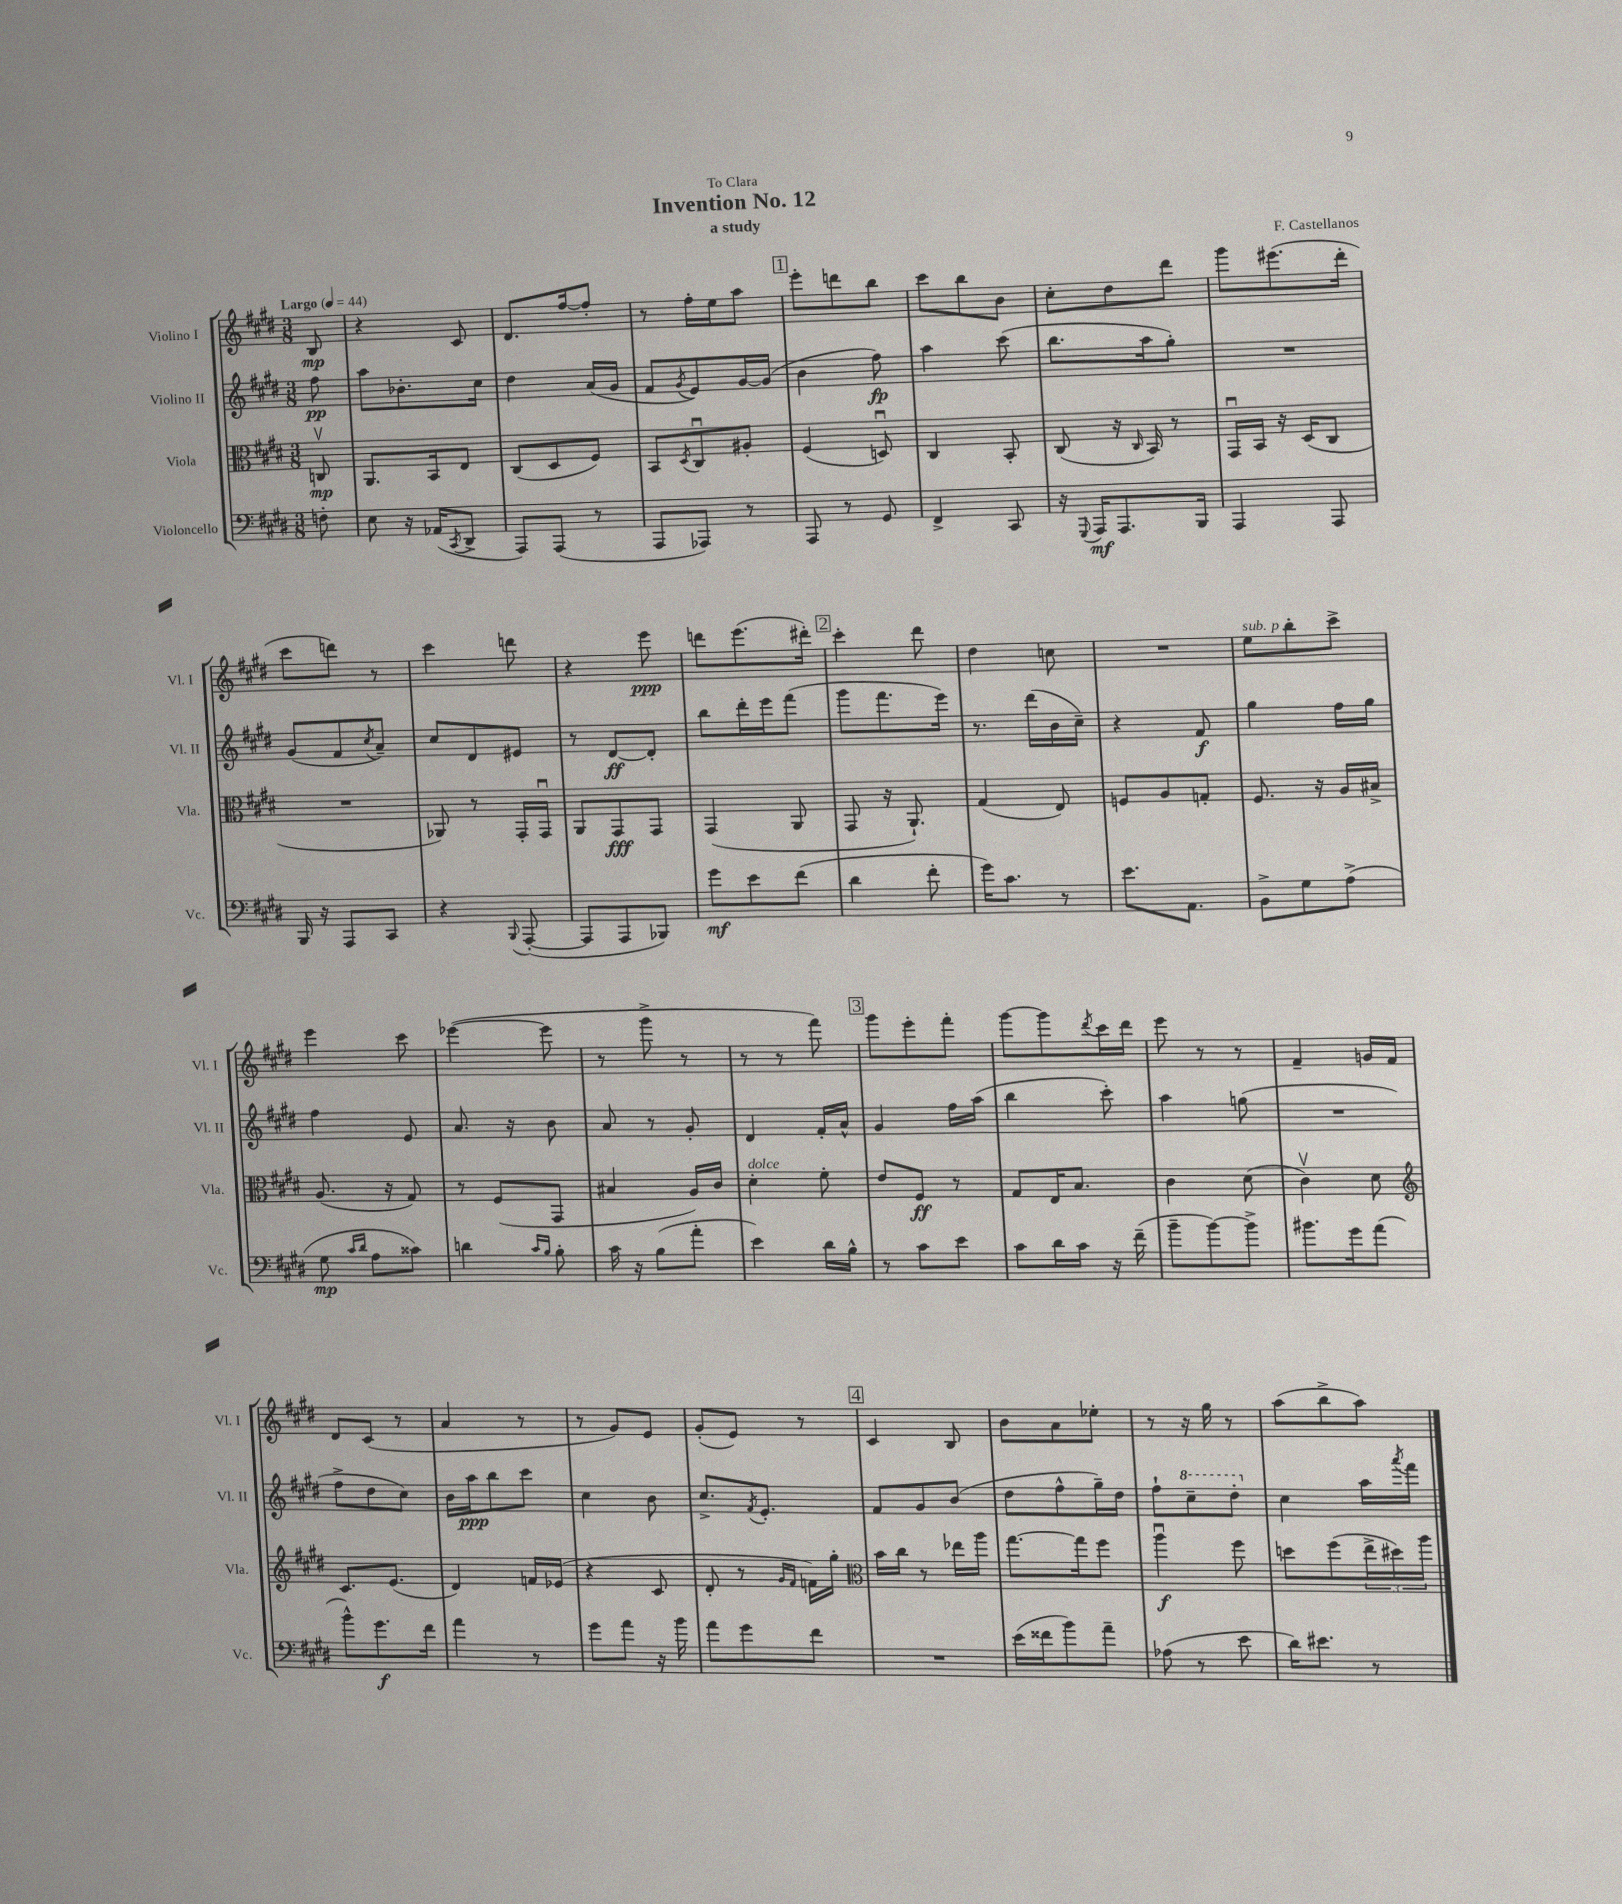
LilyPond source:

\header { title = "Invention No. 12" composer = "F. Castellanos" subtitle = "a study" dedication = "To Clara" }
<<
\new StaffGroup <<
\new Staff = "s0" \with { instrumentName = "Violino I" shortInstrumentName = "Vl. I" } {
    \clef treble \key e \major \numericTimeSignature \time 3/8 \partial 8 \tempo "Largo" 4 = 44
    b8\mp |
    r4 cis'8 |
    dis'8. fis''16~ fis''8-. |
    r8 fis''16-. e''16 a''8 |
    \mark \markup { \box "1" } e'''8-. d'''8 b''8 |
    cis'''8 b''8 b'8 |
    cis''8-. dis''8 dis'''8 |
    gis'''8 eis'''8.( dis'''16-. |
    cis'''8 d'''8) r8 |
    cis'''4 d'''8 |
    r4 e'''8\ppp |
    d'''8 e'''8.( dis'''16-.) |
    \mark \markup { \box "2" } cis'''4-. dis'''8 |
    dis''4 c''8 |
    R4. |
    e''8^\markup { \italic "sub. p" } b''8-. cis'''8-> |
    e'''4 cis'''8 |
    ees'''4~( ees'''8 |
    r8 gis'''8-> r8 |
    r8 r8 fis'''8) |
    \mark \markup { \box "3" } gis'''8 e'''8-. fis'''8-. |
    gis'''8~ gis'''8 \acciaccatura { dis'''8 } cis'''16 dis'''16 |
    e'''8 r8 r8 |
    fis'4-- g'16 fis'16 |
    dis'8 cis'8( r8 |
    a'4 r8 |
    r8 gis'8) e'8 |
    gis'8-.( e'8) r8 |
    \mark \markup { \box "4" } cis'4 b8 |
    b'8 a'8 ees''8-. |
    r8 r16 gis''16 r8 |
    a''8( b''8-> a''8) \bar "|." |
}
\new Staff = "s1" \with { instrumentName = "Violino II" shortInstrumentName = "Vl. II" } {
    \clef treble \key e \major \numericTimeSignature \time 3/8 \partial 8
    fis''8\pp |
    a''8 bes'8.-. cis''16 |
    dis''4 a'16( gis'16 |
    fis'8 \acciaccatura { gis'8 } e'8) gis'16~ gis'16( |
    \mark \markup { \box "1" } b'4 fis''8\fp) |
    a''4 cis'''8( |
    b''8. a''16 gis''8-.) |
    R4. |
    gis'8( fis'8 \acciaccatura { cis''8 } a'8--) |
    cis''8 dis'8 eis'8 |
    r8 dis'8~\ff dis'8-. |
    b''8 dis'''16-. e'''16 fis'''8( |
    \mark \markup { \box "2" } gis'''8 fis'''8. e'''16) |
    r8. dis'''16( b'16 cis''16--) |
    r4 fis'8\f |
    gis''4 fis''16 gis''16 |
    fis''4 e'8 |
    a'8. r16 b'8 |
    a'8 r8 gis'8-. |
    dis'4 fis'16-. a'16-^ |
    \mark \markup { \box "3" } gis'4 fis''16 a''16( |
    b''4 cis'''8-.) |
    a''4 g''8( |
    R4. |
    fis''8-> dis''8 cis''8) |
    b'16 a''16\ppp b''8 cis'''8 |
    cis''4 b'8 |
    cis''8.-> \acciaccatura { fis'8 } e'8.-. |
    \mark \markup { \box "4" } fis'8 gis'8 b'8( |
    dis''8 fis''8-^ gis''16--) dis''16 |
    fis''8-! \ottava #1 cis'''8-- dis'''8-. \ottava #0 |
    cis''4 a''16 \acciaccatura { a'''8 } fis'''16 \bar "|." |
}
\new Staff = "s2" \with { instrumentName = "Viola" shortInstrumentName = "Vla." } {
    \clef alto \key e \major \numericTimeSignature \time 3/8 \partial 8
    c8\upbow\mp |
    a,8. b,16 e8 |
    cis8( dis8 fis8) |
    b,8 \acciaccatura { dis8 } cis8\downbow ais8-. |
    \mark \markup { \box "1" } fis4( d8\downbow) |
    cis4 b,8-. |
    cis8( r16 \grace { cis16 } b,16) r8 |
    gis,16\downbow b,16 r16 dis16( cis8 |
    R4. |
    aes,8) r8 gis,16-. gis,16\downbow |
    a,8 gis,8\fff gis,8 |
    gis,4( a,8 |
    \mark \markup { \box "2" } gis,8 r16 a,8.-!) |
    gis4( e8) |
    f8 a8 g8-. |
    fis8. r16 a16 bis16-> |
    a8.( r16 gis8) |
    r8 fis8( gis,8 |
    bis4 a16) cis'16 |
    dis'4-.^\markup { \italic "dolce" } fis'8-. |
    \mark \markup { \box "3" } e'8 fis8\ff r8 |
    gis8 e16 b8. |
    cis'4 dis'8( |
    cis'4\upbow) dis'8 |
    \clef treble cis'8. e'8.( |
    dis'4) f'16 ees'16( |
    r4 cis'8 |
    dis'8-. r8 \grace { gis'16 fis'16 } f'16) gis''16-. |
    \mark \markup { \box "4" } \clef alto b'16 cis''16 r8 ees''16 a''16 |
    gis''8.~ gis''16 fis''8 |
    a''4\downbow\f fis''8 |
    d''8 fis''8( \tuplet 3/2 { e''16-> dis''16) a''16 } \bar "|." |
}
\new Staff = "s3" \with { instrumentName = "Violoncello" shortInstrumentName = "Vc." } {
    \clef bass \key e \major \numericTimeSignature \time 3/8 \partial 8
    f8-. |
    e8 r16 aes,16( \acciaccatura { cis,8 } dis,8-> |
    a,,8) a,,8( r8 |
    a,,8 aes,,8) r8 |
    \mark \markup { \box "1" } a,,8 r8 gis,8 |
    fis,4-> cis,8 |
    r16 \appoggiatura { gis,,8 } a,,16\mf a,,8. b,,16 |
    a,,4 a,,8 |
    b,,16 r16 a,,8 cis,8 |
    r4 \appoggiatura { b,,8 } a,,8~-.( |
    a,,8 a,,8 bes,,8) |
    gis'8\mf e'8 fis'8( |
    \mark \markup { \box "2" } dis'4 fis'8-. |
    gis'16) cis'8. r8 |
    e'8. a,8. |
    b,8-> gis8 a8->( |
    gis8\mp \grace { cis'16 dis'16 } a8 cisis'8) |
    d'4 \grace { cis'16 b16 } b8-. |
    cis'16 r16 b8( a'8-. |
    e'4) dis'16 b16-^ |
    \mark \markup { \box "3" } r8 cis'8 e'8 |
    cis'8 dis'16 cis'16 r16 fis'16--( |
    b'8-- b'8~) b'8-> |
    bis'8. gis'16 a'8( |
    b'8-^) gis'8.\f fis'16 |
    a'4 r8 |
    gis'8 a'8 r16 b'16 |
    a'8 gis'8 fis'8 |
    \mark \markup { \box "4" } R4. |
    e'16( fisis'16 b'8) a'8-- |
    aes8( r8 e'8 |
    dis'16) eis'8. r8 \bar "|." |
}
>>
>>
\layout { \context { \Score \remove "Bar_number_engraver" } }
